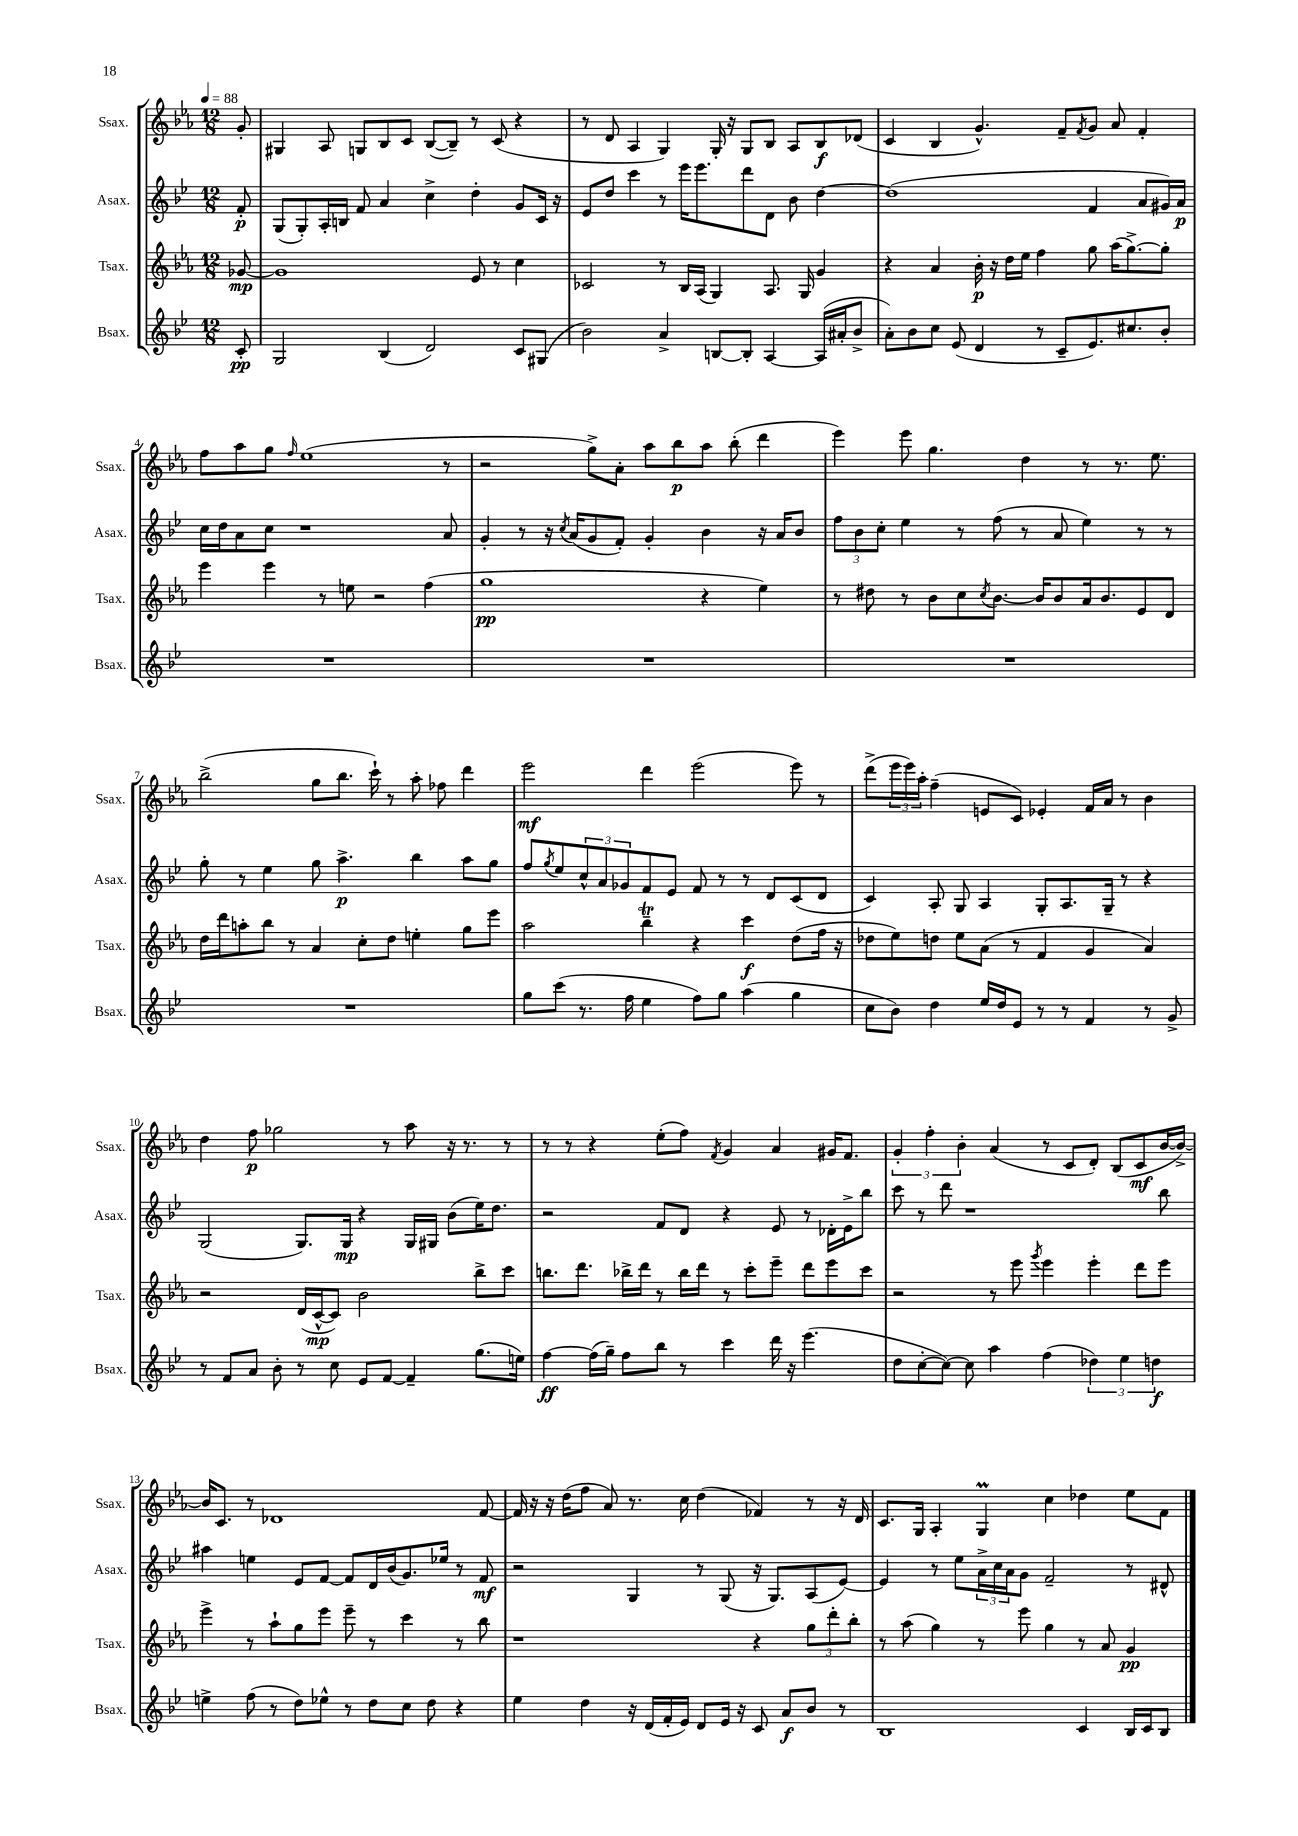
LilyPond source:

<<
\new StaffGroup <<
\new Staff = "s0" \with { instrumentName = "Ssax." shortInstrumentName = "Ssax." } {
    \clef treble \key ees \major \numericTimeSignature \time 12/8 \partial 8 \tempo 4 = 88
    g'8-. |
    gis4 aes8 g8 bes8 c'8 bes8~( bes8--) r8 c'8( r4 |
    r8 d'8 aes4 g4) g16-. r16 g8 bes8 aes8 bes8\f des'8( |
    c'4 bes4 g'4.-^) f'8-- \acciaccatura { f'8 } g'8 aes'8 f'4-. |
    f''8 aes''8 g''8 \grace { f''16 } ees''1( r8 |
    r2 g''8->) aes'8-. aes''8 bes''8\p aes''8 bes''8-.( d'''4 |
    ees'''4) ees'''8 g''4. d''4 r8 r8. ees''8. |
    bes''2->( g''8 bes''8. c'''16-!) r8 aes''8-. fes''8 d'''4 |
    ees'''2\mf d'''4 ees'''2( ees'''8) r8 |
    d'''8->( \tuplet 3/2 { ees'''16 ees'''16) aes''16-. } f''4--( e'8 c'8) ees'4-. f'16 aes'16 r8 bes'4 |
    d''4 f''8\p ges''2 r8 aes''8 r16 r8. r8 |
    r8 r8 r4 ees''8-.( f''8) \acciaccatura { f'8 } g'4 aes'4 gis'16 f'8. |
    \tuplet 3/2 { g'4-. f''4-. bes'4-. } aes'4( r8 c'8 d'8-.) bes8( c'8\mf bes'16~ bes'16~->) |
    bes'16 c'8. r8 des'1 f'8~ |
    f'16 r16 r16 d''16( f''8 aes'8) r8. c''16 d''4( fes'4) r8 r16 d'16 |
    c'8. g16 aes4-. g4\prall c''4 des''4 ees''8 f'8 \bar "|." |
}
\new Staff = "s1" \with { instrumentName = "Asax." shortInstrumentName = "Asax." } {
    \clef treble \key bes \major \numericTimeSignature \time 12/8 \partial 8
    f'8-.\p |
    g8( g8-.) a16-. b16 f'8 a'4 c''4-> d''4-. g'8 c'16 r16 |
    ees'8 d''8 c'''4 r8 ees'''16 ees'''8. d'''8 d'8 bes'8 d''4~ |
    d''1( f'4 a'8 gis'16) a'16\p |
    c''16 d''16 a'8 c''8 r1 a'8 |
    g'4-. r8 r16 \acciaccatura { c''8 } a'16( g'8 f'8-.) g'4-. bes'4 r16 a'16 bes'8 |
    \tuplet 3/2 { f''8 bes'8 c''8-. } ees''4 r8 f''8( r8 a'8 ees''4) r8 r8 |
    g''8-. r8 ees''4 g''8 a''4.->\p bes''4 a''8 g''8 |
    f''8 \acciaccatura { g''8 } ees''8 \tuplet 3/2 { c''8-^ a'8 ges'8 } f'8 ees'8 f'8 r8 r8 d'8 c'8( d'8 |
    c'4) a8-. g8 a4 g8-. a8. g16-- r8 r4 |
    g2( g8.) g16\mp r4 g16 gis16 bes'8( ees''16) d''8. |
    r2 f'8 d'8 r4 ees'8 r8 des'16-. ees'16-> bes''8 |
    c'''8 r8 d'''8 r1 bes''8 |
    ais''4 e''4 ees'8 f'8~ f'8 d'16 bes'16( g'8.) ees''16 r8 f'8\mf |
    r2 g4 r8 g8( r16 g8.) a8( ees'8~) |
    ees'4 r8 ees''8 \tuplet 3/2 { a'16-> c''16 a'16 } g'8 f'2-- r8 dis'8-^ \bar "|." |
}
\new Staff = "s2" \with { instrumentName = "Tsax." shortInstrumentName = "Tsax." } {
    \clef treble \key ees \major \numericTimeSignature \time 12/8 \partial 8
    ges'8~\mp |
    ges'1 ees'8 r8 c''4 |
    ces'2 r8 bes16 aes16( g4) aes8. g16 g'4 |
    r4 aes'4 bes'16-.\p r16 d''16 ees''16 f''4 g''8 aes''16( g''8.~->) g''8-. |
    ees'''4 ees'''4 r8 e''8 r2 f''4( |
    g''1\pp r4 ees''4) |
    r8 dis''8 r8 bes'8 c''8 \acciaccatura { c''8 } bes'8.~ bes'16 bes'8 aes'16 bes'8. ees'8 d'8 |
    d''16 d'''16 a''8-. bes''8 r8 aes'4 c''8-. d''8 e''4-. g''8 ees'''8 |
    aes''2 bes''4--\trill r4 c'''4\f d''8( f''16 r16 |
    des''8 ees''8) d''8 ees''8 aes'8( r8 f'4 g'4 aes'4) |
    r2 d'16( c'16~-^\mp c'8) bes'2 bes''8-> c'''8 |
    b''8. d'''8. bes''16-> d'''16 r8 bes''16 d'''16 r8 c'''8-. ees'''8-- d'''8 ees'''8 c'''8 |
    r2 r8 ees'''8 \acciaccatura { g'''8 } ees'''4 ees'''4-. d'''8 ees'''8 |
    ees'''4-> r8 aes''8-! g''8 ees'''8 ees'''8-- r8 c'''4 r8 bes''8 |
    r1 r4 \tuplet 3/2 { g''8 d'''8-. bes''8-. } |
    r8 aes''8( g''4) r8 ees'''8 g''4 r8 aes'8 g'4\pp \bar "|." |
}
\new Staff = "s3" \with { instrumentName = "Bsax." shortInstrumentName = "Bsax." } {
    \clef treble \key bes \major \numericTimeSignature \time 12/8 \partial 8
    c'8-.\pp |
    g2 bes4( d'2) c'8 gis8( |
    bes'2) a'4-> b8~ b8-. a4~ a16( ais'16-. bes'8-> |
    a'8-.) bes'8 c''8 ees'8( d'4 r8 c'8-- ees'8.) cis''8. bes'8-. |
    R1. |
    R1. |
    R1. |
    R1. |
    g''8 c'''8( r8. f''16 ees''4 f''8) g''8 a''4( g''4 |
    c''8 bes'8) d''4 ees''16 d''16 ees'8 r8 r8 f'4 r8 g'8-> |
    r8 f'8 a'8 bes'8-. r8 c''8 ees'8 f'8~ f'4-- g''8.( e''16) |
    f''4~\ff f''16( g''16--) f''8 bes''8 r8 c'''4 d'''16 r16 ees'''4.( |
    d''8 c''8~-. c''8~) c''8 a''4 f''4( \tuplet 3/2 { des''4) ees''4 d''4\f } |
    e''4-> f''8( r8 d''8) ees''8-^ r8 d''8 c''8 d''8 r4 |
    ees''4 d''4 r16 d'16( f'16-. ees'16) d'8 ees'16 r16 c'8 a'8\f bes'8 r8 |
    bes1 c'4 bes16 c'16 bes8 \bar "|." |
}
>>
>>
